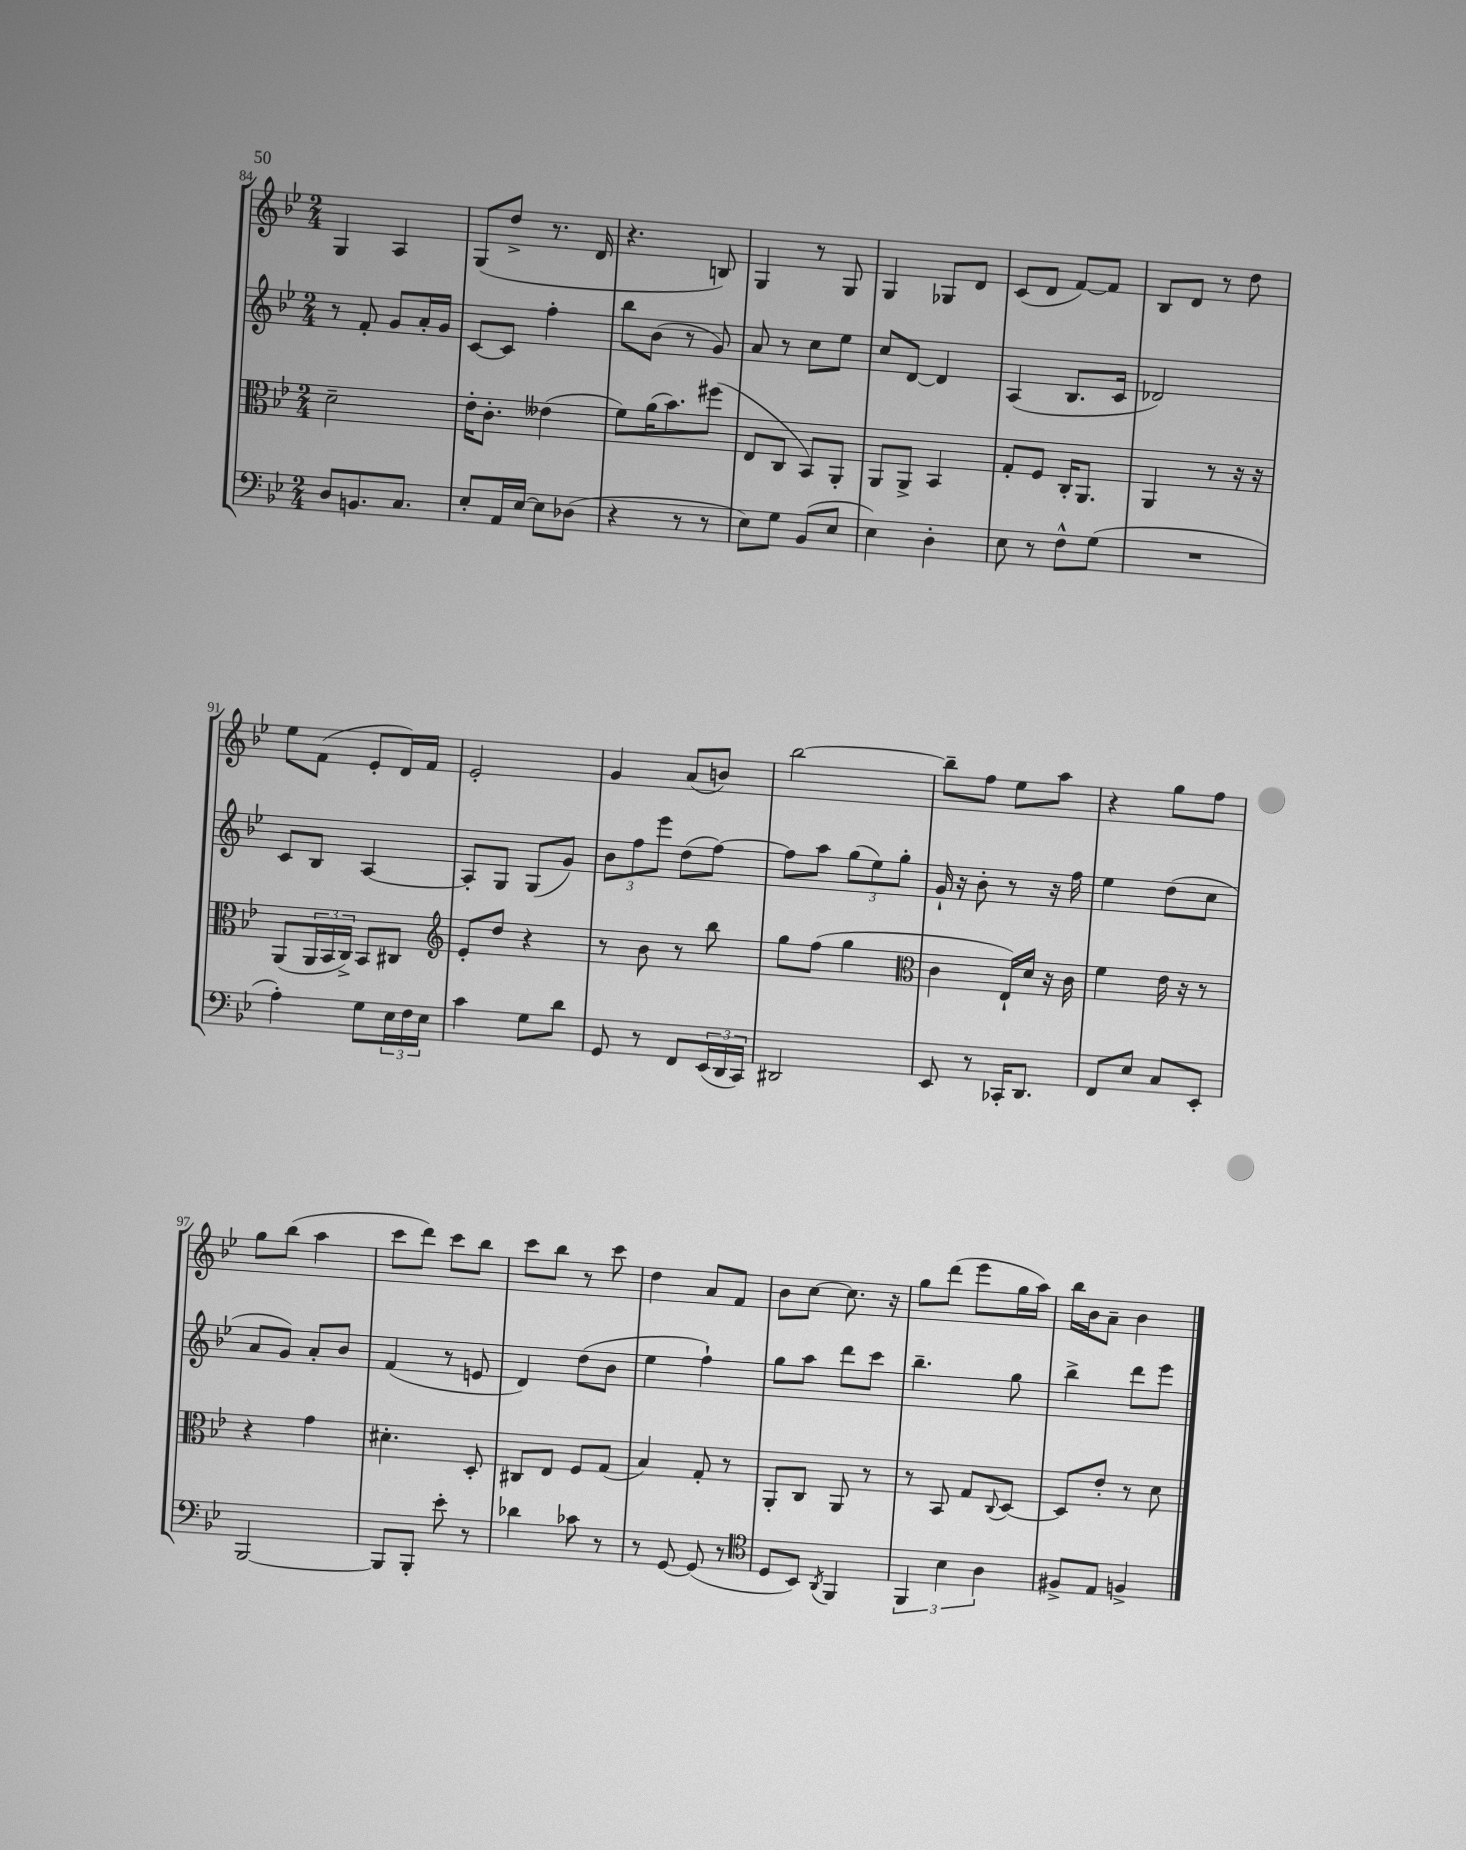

**kern	**kern	**kern	**kern
*staff4	*staff3	*staff2	*staff1
*clefF4	*clefC3	*clefG2	*clefG2
*k[b-e-]	*k[b-e-]	*k[b-e-]	*k[b-e-]
*M2/4	*M2/4	*M2/4	*M2/4
8D	2d~	8r	4G
8.BB	.	8f'	.
.	.	8g	4A
8.C	.	.	.
.	.	16a'	.
.	.	16g	.
=	=	=	=
8E-'	16e-'	[8c	(8G
.	8.c'	.	.
16AA	.	8c]	8dd^
[16E-	.	.	.
8E-]	(4e--	4ff'	8.r
(8D-	.	.	.
.	.	.	16d
=	=	=	=
4r	8f)	8bb-	4.r
.	(16a	(8b-	.
.	8.b-)	.	.
8r	.	8r	.
8r	(8ff#	8g)	8B)
=	=	=	=
8E-)	8E-	8a	4G
8G	8C	8r	.
(8BB-	8BB-)	8cc	8r
8E-	8AA'	8ee-	8G
=	=	=	=
4E-)	8AA	8cc	4G
.	8AA^	[8d	.
4D'	4BB-	4d]	8G-
.	.	.	8d
=	=	=	=
8E-	8G'	(4A	(8c
8r	8F	.	8d
8F^^	16C'	8.B-	[8f)
.	8.AA	.	.
(8G	.	.	8f]
.	.	16c	.
=	=	=	=
2r	4AA	2d-)	8B-
.	.	.	8d
.	8r	.	8r
.	16r	.	8dd
.	16r	.	.
=	=	=	=
4A')	(8AA	8c	8ee-
.	24AA	8B-	(8f
.	24BB-	.	.
.	24C^)	.	.
8G	8BB-	[4A	8e-'
24E-	8C#	.	16d)
24F	.	.	.
.	.	.	16f
24E-	.	.	.
=	=	=	=
*	*clefG2	*	*
4c	8e-'	8A']	2e-'
.	8dd	8G	.
8G	4r	(8G	.
8d	.	8g)	.
=	=	=	=
8GG	8r	12b-	4g
.	.	12ff	.
8r	8b-	.	.
.	.	12eee-	.
8FF	8r	(8dd	(8a
(24EE-	8bb-	[8ff)	8b)
24DD	.	.	.
24CC)	.	.	.
=	=	=	=
2DD#	8gg	8ff]	[2bb-
.	(8ff	8aa	.
.	4gg	(12gg	.
.	.	12ee-)	.
.	.	12gg'	.
=	=	=	=
*	*clefC3	*	*
8EE-	4c	16g`	8bb-~]
.	.	16r	.
8r	.	8b-'	8ff
16CC-'	16E-`)	8r	8ee-
8.DD	16d	.	.
.	16r	16r	8aa
.	16c	16ff	.
=	=	=	=
8FF	4f	4ee-	4r
8E-	.	.	.
8C	16e-	(8dd	8gg
.	16r	.	.
8EE-'	8r	8cc	8ff
=	=	=	=
[2BBB-	4r	8a	8gg
.	.	8g)	(8bb-
.	4g	8a'	4aa
.	.	8b-	.
=	=	=	=
8BBB-]	4.d#'	(4f	8ccc
8BBB-'	.	.	8ddd)
8e-'	.	8r	8ccc
8r	8D'	8e	8bb-
=	=	=	=
4d-	8C#	4d)	8ccc
.	8E-	.	8bb-
8c-	8F	(8dd	8r
8r	(8G	8b-	8ccc
=	=	=	=
8r	4B-)	4ee-	4dd
[8GG	.	.	.
(8GG]	8G'	4ff`)	8a
8r	8r	.	8f
=	=	=	=
*clefC4	*	*	*
8D	8AA'	8gg	8b-
8BB-)	8C	8aa	[8cc
8qAA	.	.	.
4FF	8AA	8ddd	8.cc]
.	8r	8ccc	.
.	.	.	16r
=	=	=	=
6FF	8r	4.bb-~	8gg
.	8BB-	.	(8ddd
6B-	.	.	.
.	8G	.	8eee-
6A	.	.	.
.	8qqC	.	.
.	[8D	8gg	16gg
.	.	.	16aa)
=	=	=	=
8F#^	8D]	4bb-^	16bb-
.	.	.	16b-
8E-	8e-'	.	8a~
4F^	8r	8ddd	4b-
.	8d	8eee-	.
==	==	==	==
*-	*-	*-	*-
